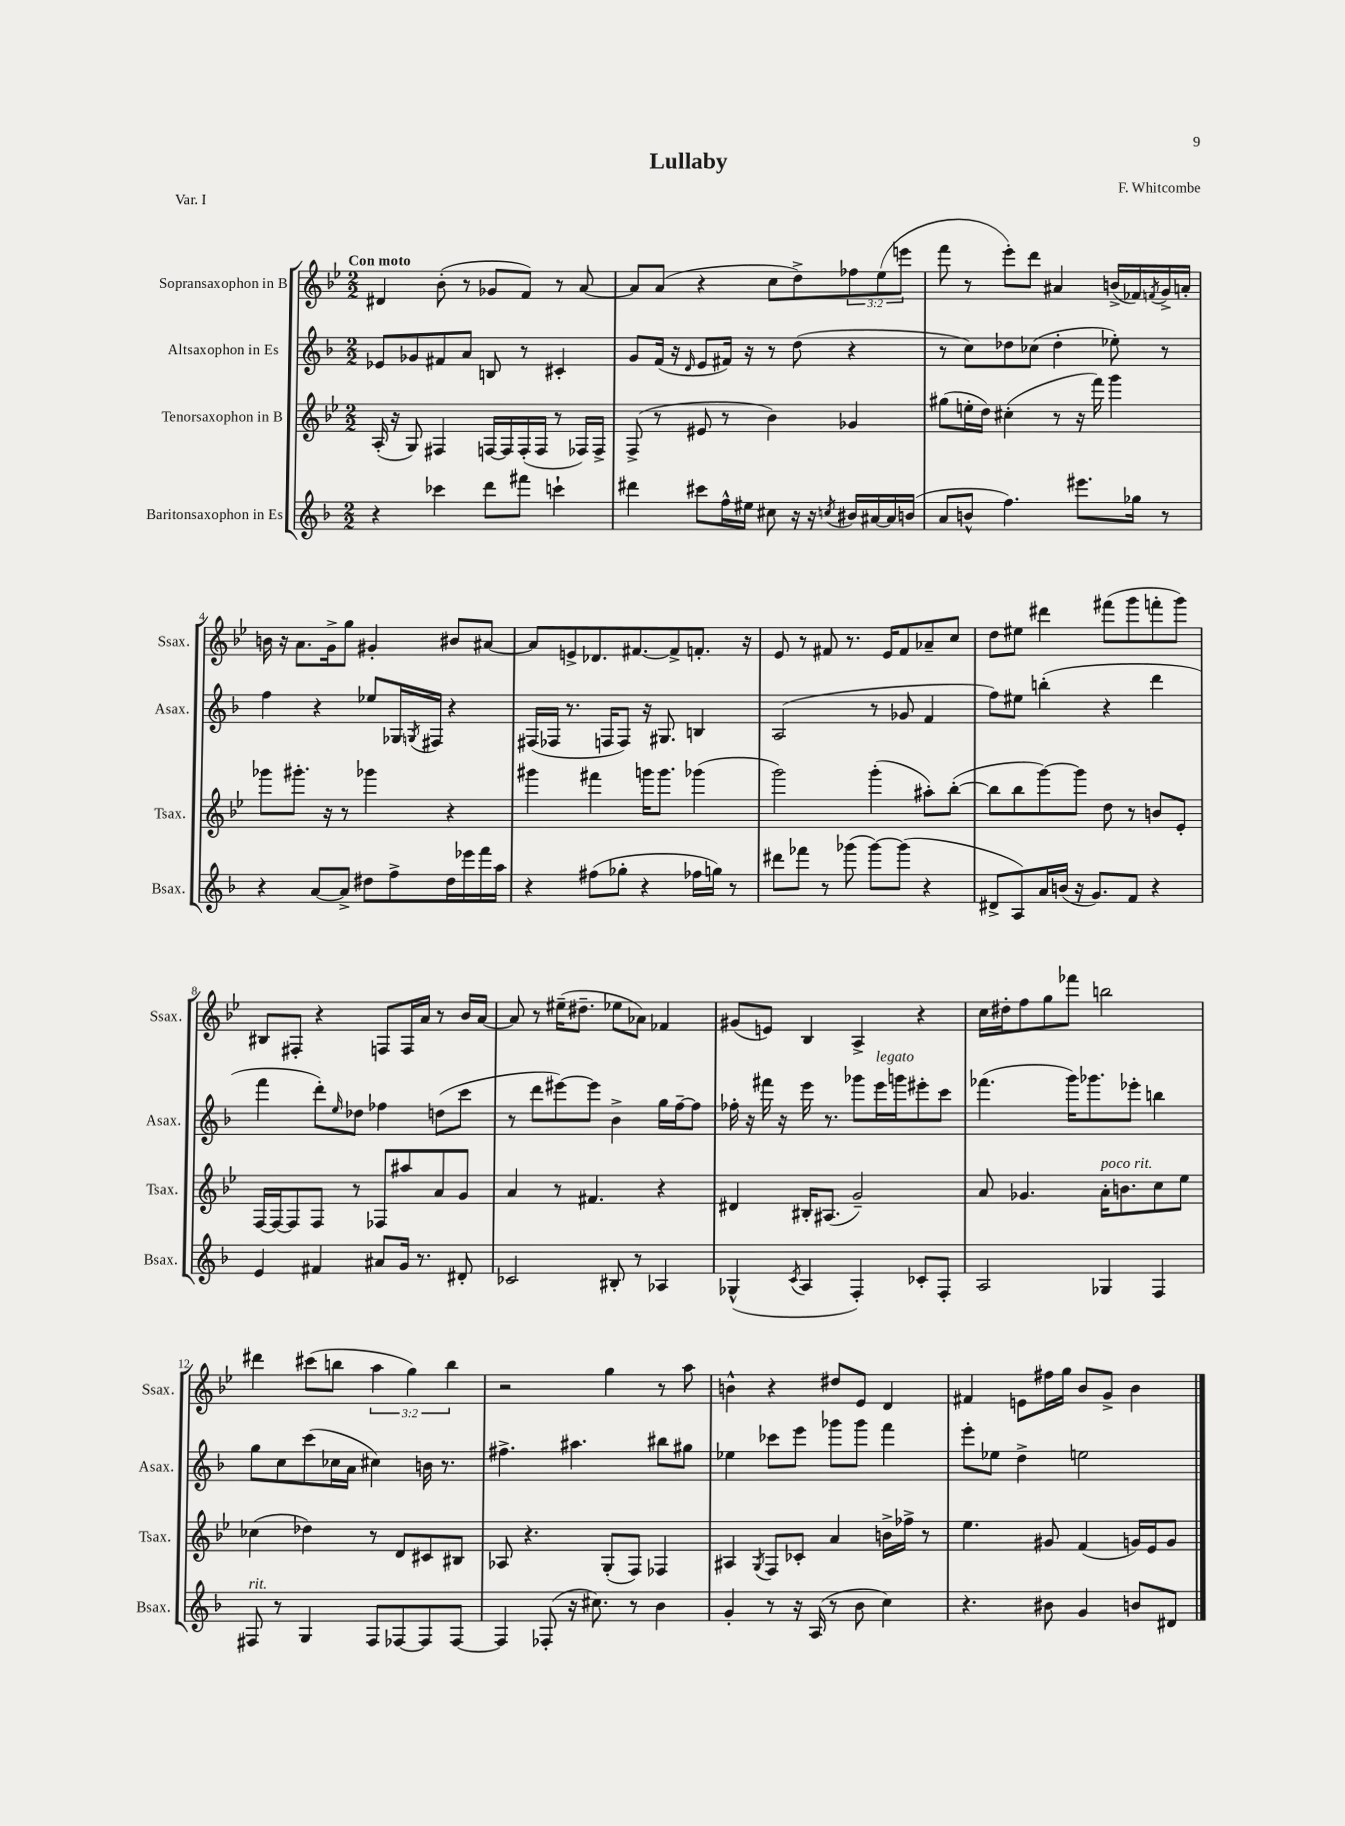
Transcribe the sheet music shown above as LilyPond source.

\header { title = "Lullaby" composer = "F. Whitcombe" piece = "Var. I" }
<<
\new StaffGroup <<
\new Staff = "s0" \with { instrumentName = "Sopransaxophon in B" shortInstrumentName = "Ssax." } {
    \clef treble \key bes \major \numericTimeSignature \time 2/2 \override Staff.TupletNumber.text = #tuplet-number::calc-fraction-text \tempo "Con moto"
    dis'4 bes'8-.( r8 ges'8 f'8) r8 a'8~ |
    a'8 a'8( r4 c''8 d''8->) \tuplet 3/2 { fes''8 ees''8( e'''8 } |
    f'''8 r8 ees'''8-.) d'''8 ais'4 b'16->( fes'16) \acciaccatura { f'8 } g'16-> a'16-. |
    b'16 r16 a'8. g'16-> g''8 gis'4-. bis'8 ais'8~ |
    ais'8 e'8-> des'8. fis'8.~ fis'8-> f'8.-. r16 |
    ees'8 r8 fis'8 r8. ees'16 fis'8 aes'8-- c''8 |
    d''8 eis''8 dis'''4 fis'''8( g'''8 f'''8-. g'''8) |
    bis8 fis8-. r4 f8 f16 a'16 r8 bes'16 a'16~ |
    a'8 r8 eis''16--( dis''8.-- ees''8 aes'8) fes'4 |
    gis'8( e'8) bes4 a4-> r4 |
    c''16 dis''16-. f''8 g''8 fes'''8 b''2 |
    dis'''4 cis'''8( b''8 \tuplet 3/2 { a''4 g''4) b''4 } |
    r2 g''4 r8 a''8 |
    b'4-^ r4 dis''8 ees'8 d'4 |
    fis'4 e'8 fis''16 g''16 bes'8 g'8-> bes'4 \bar "|." |
}
\new Staff = "s1" \with { instrumentName = "Altsaxophon in Es" shortInstrumentName = "Asax." } {
    \clef treble \key f \major \numericTimeSignature \time 2/2
    ees'8 ges'8 fis'8 a'8 b8 r8 cis'4-. |
    g'8 f'16( r16 \grace { d'16 } e'8 fis'16) r16 r8 d''8( r4 |
    r8 c''8) des''8 ces''8( des''4-. ees''8-.) r8 |
    f''4 r4 ees''8 ges16 \acciaccatura { g8 } fis16 r4 |
    fis16( fes16 r8. f16 f8) r16 gis8. b4 |
    a2( r8 ges'8 f'4 |
    f''8) eis''8 b''4-.( r4 d'''4 |
    f'''4 d'''8-.) \grace { e''16 } des''8 fes''4 d''8( c'''8 |
    r8 d'''8 eis'''8~) eis'''8 bes'4-> g''16 f''16~-- f''8 |
    fes''16-. r16 fis'''16 r16 e'''16 r8. ges'''8 e'''16^\markup { \italic "legato" } g'''16 eis'''8-. c'''8 |
    fes'''4.( g'''16) ges'''8. ees'''8-. b''4 |
    g''8 c''8 c'''8( ces''16 a'16 cis''4) b'16 r8. |
    fis''4.-> ais''4. bis''8 gis''8 |
    ees''4 ces'''8 e'''8 ges'''8 ges'''8 f'''4 |
    e'''8-. ees''8 d''4-> e''2 \bar "|." |
}
\new Staff = "s2" \with { instrumentName = "Tenorsaxophon in B" shortInstrumentName = "Tsax." } {
    \clef treble \key bes \major \numericTimeSignature \time 2/2
    a16-.( r16 g8) fis4 f16~ f16 f16-.( f16 r8 fes16) fes16-> |
    f8->( r8 eis'8 r8 bes'4) ges'4 |
    gis''8( e''16-. d''16) cis''4-.( r8 r16 f'''16) g'''4 |
    ges'''8 gis'''8.-. r16 r8 ges'''4 r4 |
    gis'''4 fis'''4 g'''16 g'''8. ges'''4( |
    g'''2) g'''4-.( ais''8-.) bes''8~-.( |
    bes''8 bes''8 g'''8~) g'''8 d''8 r8 b'8 ees'8-. |
    f16~ f16~ f8 f8 r8 fes8 ais''8 a'8 g'8 |
    a'4 r8 fis'4. r4 |
    dis'4 bis16-. ais8.( g'2--) |
    a'8 ges'4. a'16-.^\markup { \italic "poco rit." } b'8. c''8 ees''8 |
    ces''4( des''4) r8 d'8 cis'8 bis8 |
    aes8 r4. g8-.( f8) fes4 |
    ais4 \acciaccatura { g8 } f8 ces'8-. a'4 b'16-> fes''16-> r8 |
    ees''4. gis'8 f'4( g'16) ees'16 g'8 \bar "|." |
}
\new Staff = "s3" \with { instrumentName = "Baritonsaxophon in Es" shortInstrumentName = "Bsax." } {
    \clef treble \key f \major \numericTimeSignature \time 2/2
    r4 ces'''4 d'''8 fis'''8 c'''4-! |
    dis'''4 cis'''8 f''16-^ eis''16 cis''8 r16 r16 \acciaccatura { c''8 } bis'16 ais'16~ ais'16 b'16( |
    a'8 b'8-^ f''4.) eis'''8. ges''16 r8 |
    r4 a'8~ a'8-> dis''8 f''8-> dis''16 ees'''16 f'''16 a''16 |
    r4 fis''8( ges''8-. r4 fes''16 g''16) r8 |
    dis'''8 fes'''8 r8 ges'''8( ges'''8~) ges'''8( r4 |
    dis'8-> a8) a'16 b'16( r16 g'8.) f'8 r4 |
    e'4 fis'4 ais'8 g'16 r8. dis'8-. |
    ces'2 bis8-. r8 aes4 |
    ges4-^( \acciaccatura { c'8 } a4 f4-.) ces'8-. f8-. |
    a2 ges4 f4 |
    fis8^\markup { \italic "rit." } r8 g4 fis8 fes8~ fes8 fes8~ |
    fes4 fes8-.( r16 cis''8.) r8 bes'4 |
    g'4-. r8 r16 a16( r8 bes'8 c''4) |
    r4. bis'8 g'4 b'8 dis'8 \bar "|." |
}
>>
>>
